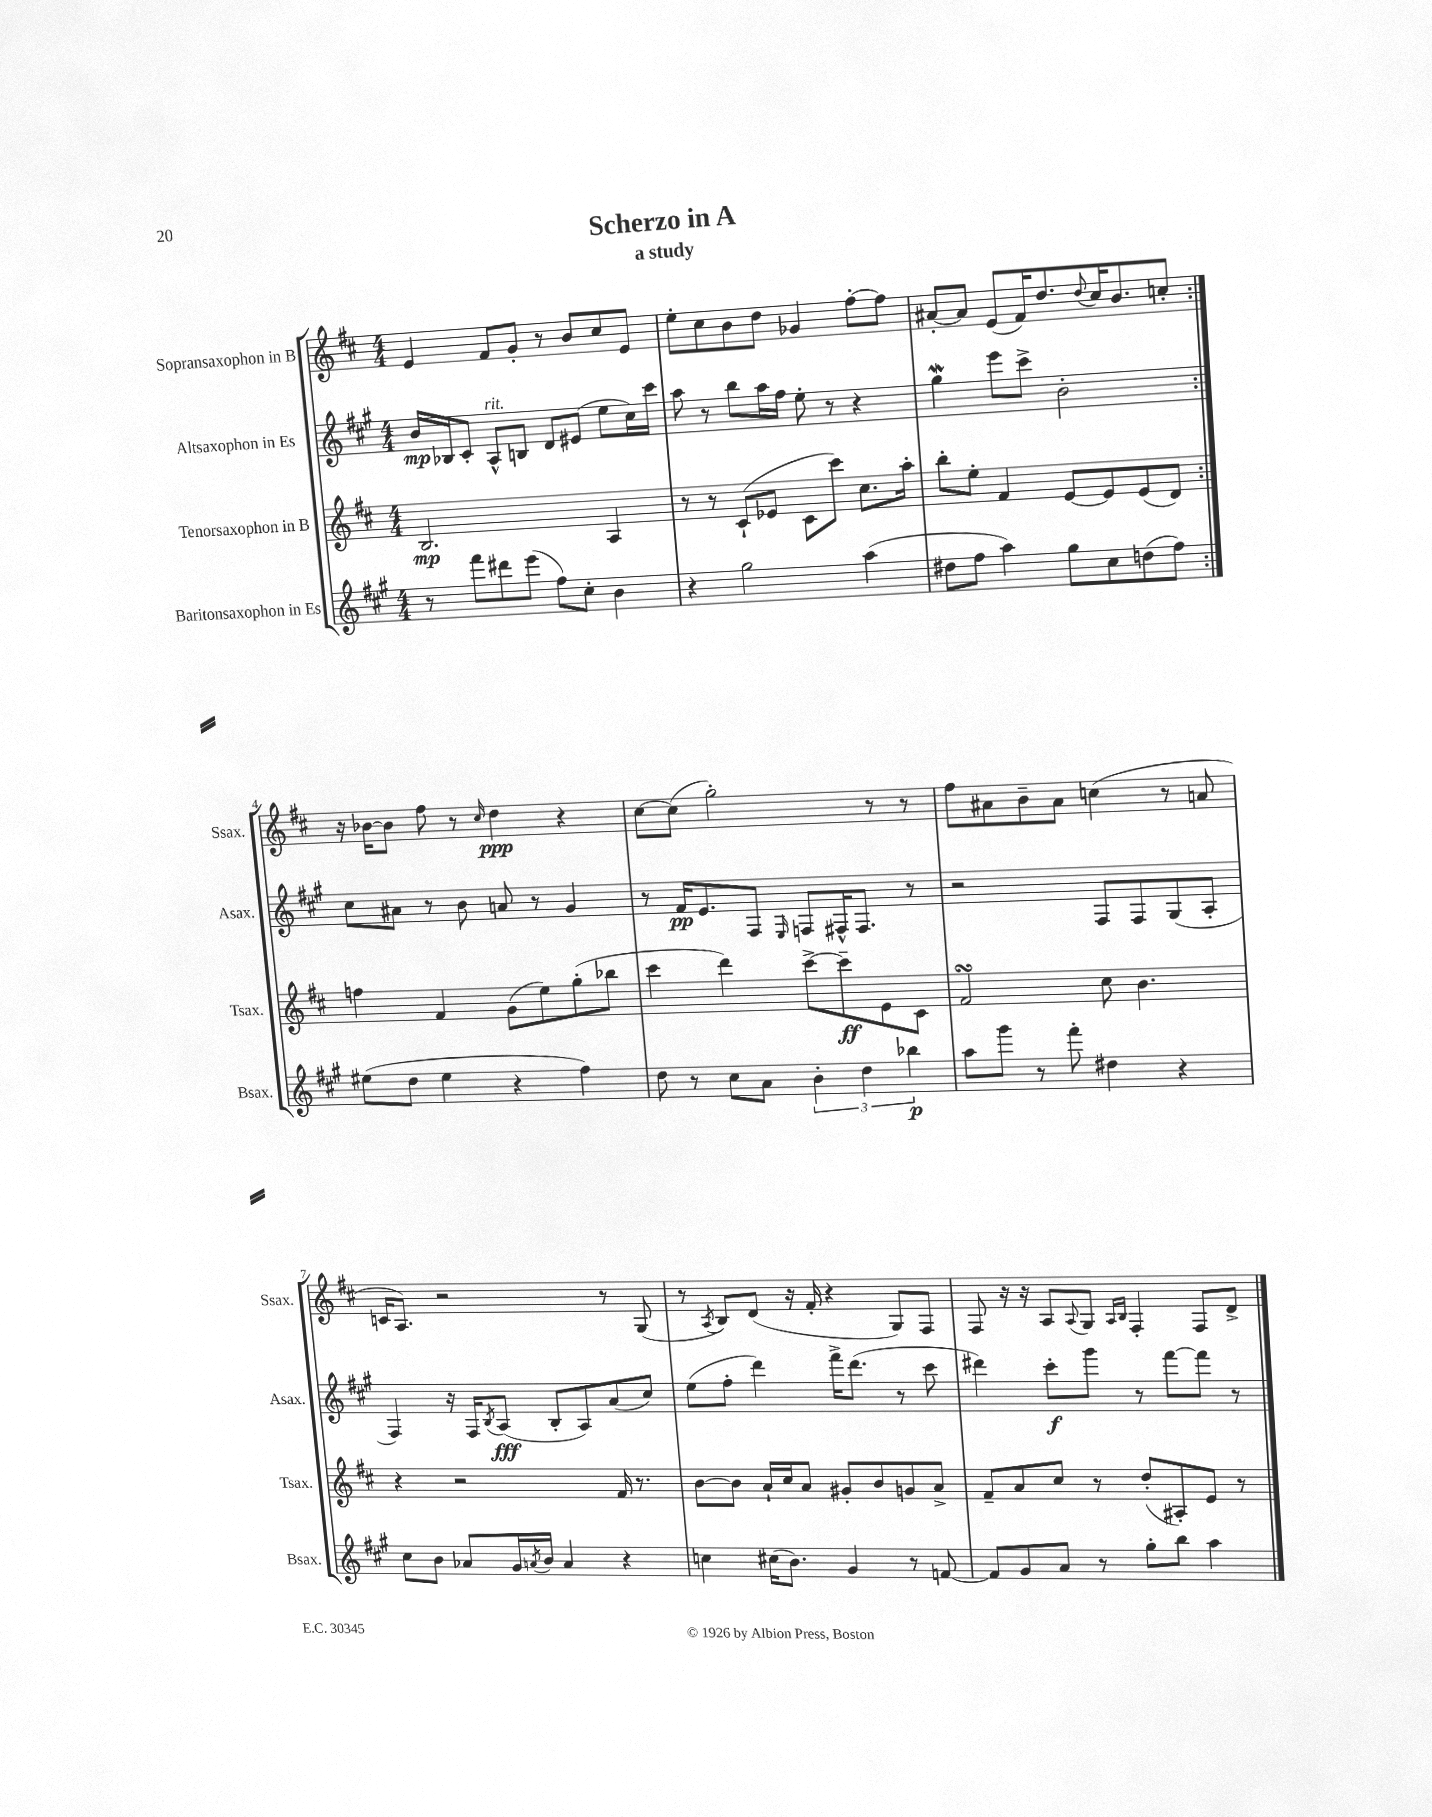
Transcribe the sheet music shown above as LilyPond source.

\header { title = "Scherzo in A" subtitle = "a study" }
<<
\new StaffGroup <<
\new Staff = "s0" \with { instrumentName = "Sopransaxophon in B" shortInstrumentName = "Ssax." } {
    \clef treble \key d \major \numericTimeSignature \time 4/4
    \repeat volta 2 { e'4 fis'8 g'8-. r8 b'8 cis''8 e'8 |
    e''8-. cis''8 b'8 d''8 ges'4 fis''8~-. fis''8 |
    ais'8~-. ais'8 e'8( fis'16) d''8. \appoggiatura { d''8 } cis''16 b'8. c''8-. | }
    r16 bes'16~ bes'8 fis''8 r8 \grace { cis''16 } d''4\ppp r4 |
    cis''8~ cis''8( g''2-.) r8 r8 |
    fis''8 ais'8 b'8-- ais'8 c''4( r8 a'8 |
    c'16 a8.) r2 r8 g8( |
    r8 \acciaccatura { a8 } b8) d'8( r16 fis'16-. r4 g8) fis8 |
    fis8 r16 r16 a8 \appoggiatura { a8 } g8 \grace { a16 b16 } fis4-. fis8 d'8-> \bar "|." |
}
\new Staff = "s1" \with { instrumentName = "Altsaxophon in Es" shortInstrumentName = "Asax." } {
    \clef treble \key a \major \numericTimeSignature \time 4/4
    \repeat volta 2 { b'16\mp bes16 cis'8-. a8-^^\markup { \italic "rit." } b8 d'8 eis'8( e''8 cis''16) cis'''16 |
    a''8 r8 b''8 a''16 fis''16 e''8-. r8 r4 |
    gis''4\mordent e'''8 cis'''8-> b'2-. | }
    cis''8 ais'8 r8 b'8 a'8 r8 gis'4 |
    r8 fis'16\pp e'8. fis8 \grace { e16 } f8 fis16-^ fis8. r8 |
    r2 fis8 fis8 gis8( a8-. |
    fis4) r16 fis16 \acciaccatura { b8 } a8\fff( b8-. a8) a'8( cis''8) |
    e''8( fis''8-. d'''4) fis'''16-> d'''8.( r8 cis'''8 |
    dis'''4) cis'''8-.\f gis'''8 r8 fis'''8~ fis'''8 r8 \bar "|." |
}
\new Staff = "s2" \with { instrumentName = "Tenorsaxophon in B" shortInstrumentName = "Tsax." } {
    \clef treble \key d \major \numericTimeSignature \time 4/4
    \repeat volta 2 { b2.\mp a4 |
    r8 r8 cis'8-!( ees'8 cis'8 cis'''8) cis''8. a''16-. |
    b''8-. e''8-. fis'4 e'8~ e'8 e'8( d'8) | }
    f''4 fis'4 g'8( e''8) g''8-.( bes''8 |
    cis'''4 d'''4) cis'''8~-> cis'''8--\ff e'8 cis'8 |
    fis'2\turn cis''8 b'4. |
    r4 r2 fis'16 r8. |
    b'8~ b'8 a'16-! cis''16 a'8 gis'8-. b'8 g'8 a'8-> |
    fis'8-- a'8 cis''8 r8 d''8-.( ais8-.) e'8 r8 \bar "|." |
}
\new Staff = "s3" \with { instrumentName = "Baritonsaxophon in Es" shortInstrumentName = "Bsax." } {
    \clef treble \key a \major \numericTimeSignature \time 4/4
    \repeat volta 2 { r8 fis'''8 dis'''8 e'''8( fis''8) cis''8-. b'4 |
    r4 gis''2 a''4( |
    dis''8 fis''8 a''4) gis''8 cis''8 d''8( fis''8) | }
    eis''8( d''8 eis''4 r4 fis''4) |
    d''8 r8 cis''8 a'8 \tuplet 3/2 { b'4-. d''4 bes''4\p } |
    a''8 gis'''8 r8 fis'''8-. dis''4 r4 |
    cis''8 b'8 aes'8 gis'16 \acciaccatura { a'8 } b'16 a'4 r4 |
    c''4 cis''16( b'8.) gis'4 r8 f'8~ |
    f'8 gis'8 a'8 r8 gis''8-. b''8 a''4 \bar "|." |
}
>>
>>
